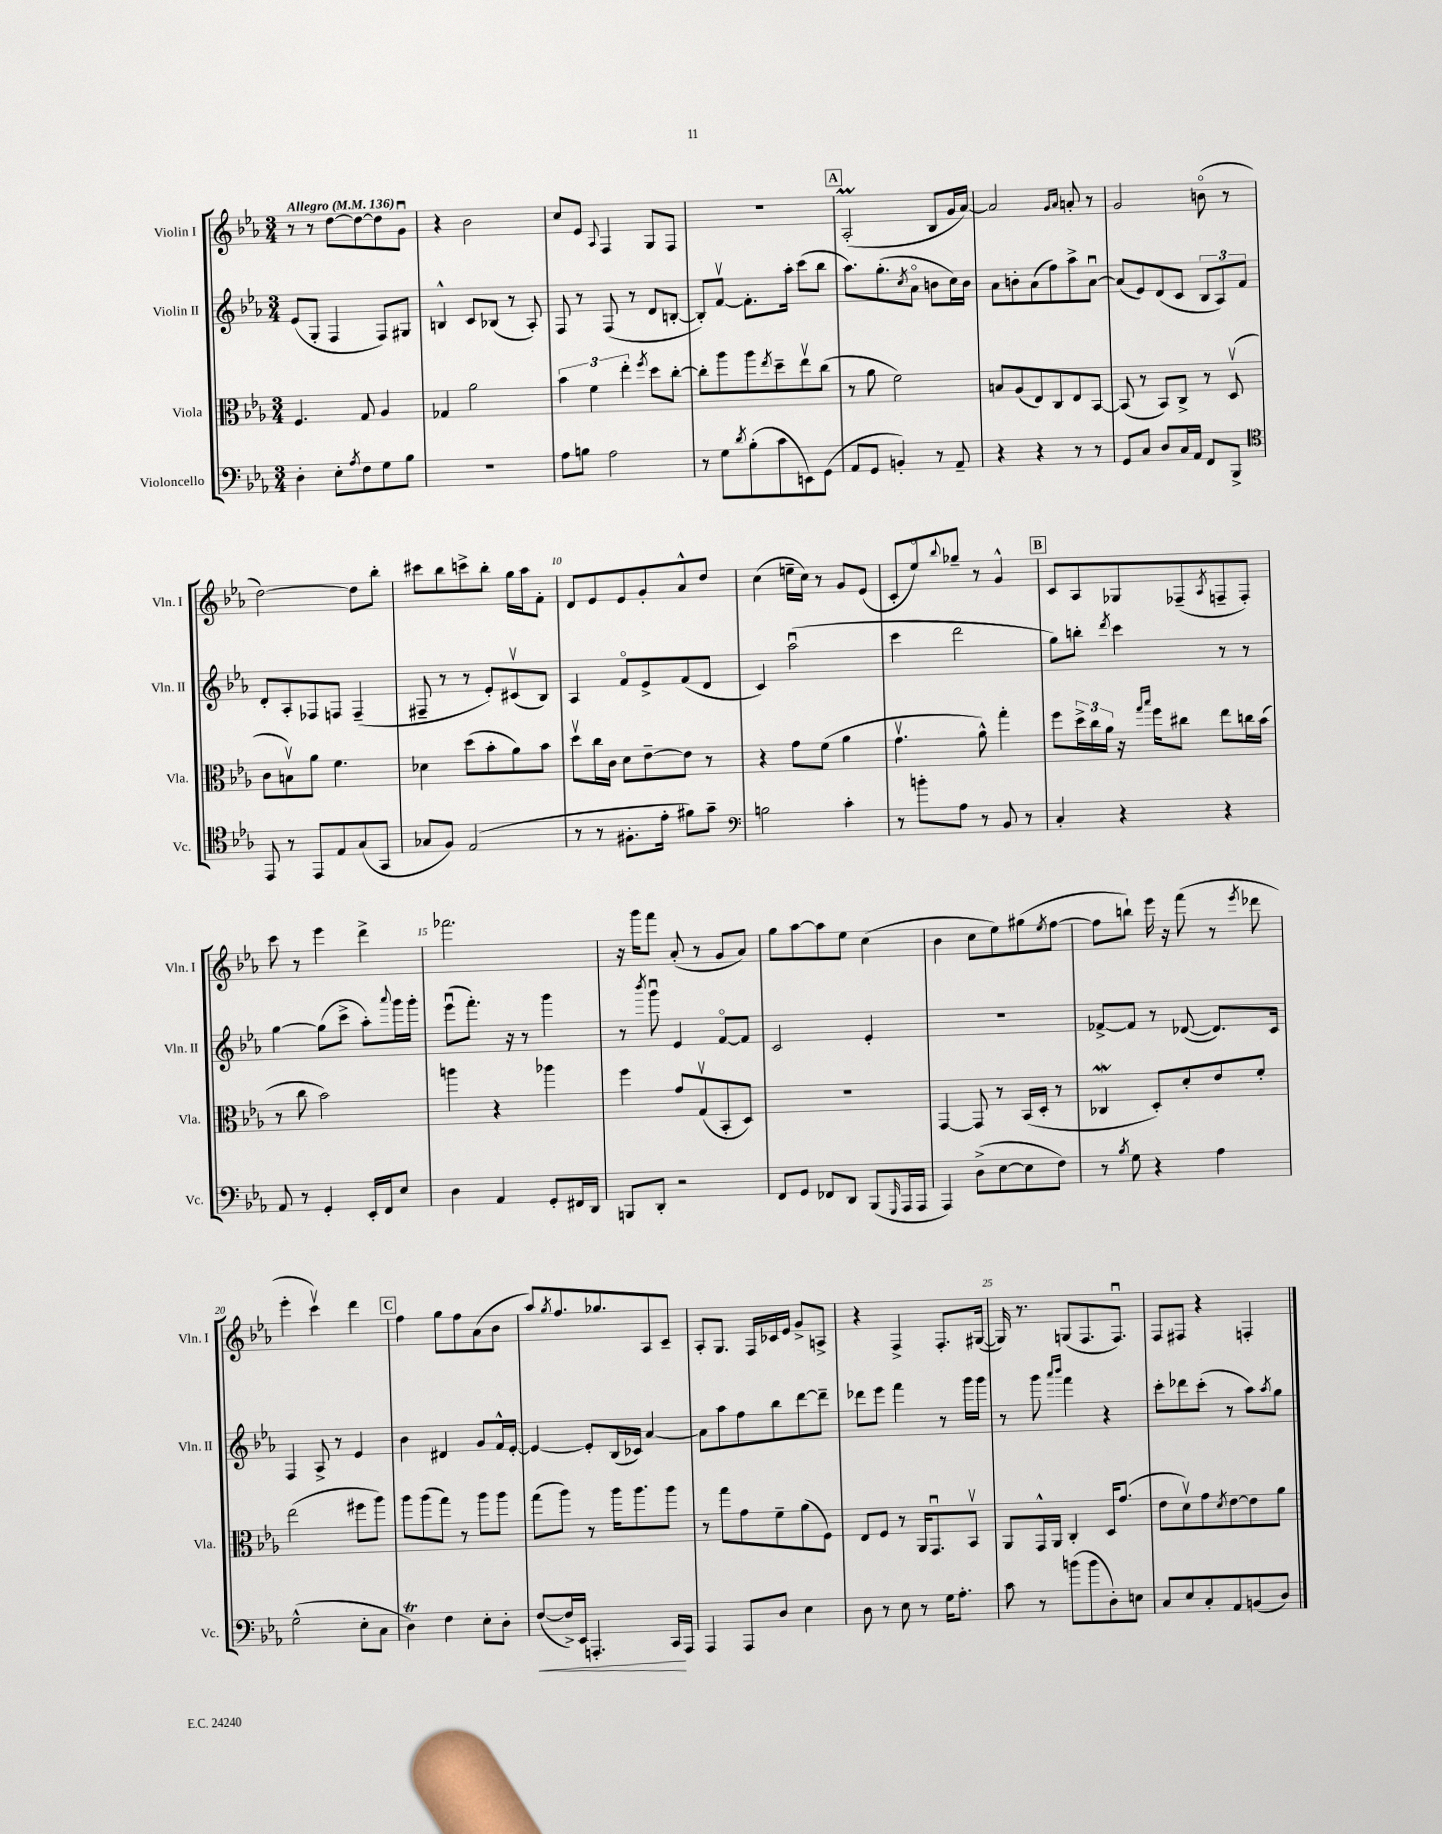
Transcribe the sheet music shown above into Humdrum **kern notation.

**kern	**dynam	**kern	**kern	**kern
*part4	*part4	*part3	*part2	*part1
*staff4	*staff4	*staff3	*staff2	*staff1
*I"Violoncello	*	*I"Viola	*I"Violin II	*I"Violin I
*I'Vc.	*	*I'Vla.	*I'Vln. II	*I'Vln. I
*clefF4	*	*clefC3	*clefG2	*clefG2
*k[b-e-a-]	*	*k[b-e-a-]	*k[b-e-a-]	*k[b-e-a-]
*M3/4	*	*M3/4	*M3/4	*M3/4
*MM136	*	*MM136	*MM136	*MM136
=1	=1	=1	=1	=1
!	!	!	!	!LO:TX:a:B:t=Allegro
4D'\	.	4.F/	(8e-/L	8r
.	.	.	8G'/J	8r
8E-'\L	.	.	4F/	[8dd\L
8qA-/	.	.	.	.
8F\	.	8G/	.	8dd\_
8G\	.	4A-/	8F/L)	8dd\]
8B-\J	.	.	8G#X/J	8gu\J
=2	=2	=2	=2	=2
2.r	.	4G-X/	4Bn^^/	4r
.	.	2a-\	8c/L	2b-\
.	.	.	(8B-X/J	.
.	.	.	8r	.
.	.	.	8A-'/)	.
=3	=3	=3	=3	=3
8A-\L	.	6b-\	8F/	8cc/L
8Bn\J	.	.	8r	8e-/J
.	.	6f\	.	.
.	.	.	.	8qqA-/
2A-\	.	.	(8F/	4F/
.	.	6ee-'\	.	.
.	.	.	8r	.
.	.	8qff/	.	.
.	.	8dd\L	8d/L	8G/L
.	.	[8cc'\J	[8Bn'/J	8F/J
=4	=4	=4	=4	=4
8r	.	8cc'\L]	8B'/L])	2.r
8G\L	.	8aa-\	[8fv/J	.
8qd/	.	.	.	.
(8B-'\	.	8aa-\	8.f'\L]	.
.	.	8qee-/	.	.
8c\	.	8dd~\	.	.
.	.	.	16aa-'\Jk	.
8EEn\)	.	8ee-v\	(8ccc\L	.
(8GG\J	.	(8cc\J	8bb-\J	.
!!LO:REH:place=s1:t=A
=5	=5	=5	=5	=5
8AA-/L	.	8r	8.aa-\L)	(2A-M'/
8GG/J	.	8a-\	.	.
.	.	.	(8.gg'\	.
4BBn'/)	.	2f\)	.	.
.	.	.	8qcc/	.
.	.	.	8a-\J	.
8r	.	.	8bn\L	8B-/L
8AA-~/	.	.	16cc\L)	16g/L
.	.	.	16b\JJ	[16a-/JJ)
=6	=6	=6	=6	=6
4r	.	8Bn/L	8a-\L	2a-/]
.	.	(8A-/	8bn'\	.
4r	.	8E-/)	(8a-\	.
.	.	8C/	8ff\)	.
.	.	.	.	16qqg/LL
.	.	.	.	16qqa-/JJ
8r	.	8E-/	8aa-^\	8an'/
8r	.	[8BB-/J	[8a-u\J	8r
=7	=7	=7	=7	=7
8GG/L	.	(8BB-/]	(8a-/L]	2g/
8C/J	.	8r	8e-/)	.
8D/L	.	8BB-/L)	(8d/	.
16C/L	.	8C^/J	8c/J	.
16AA-/JJ	.	.	.	.
8FF/L	.	8r	12B-/L	(8bn\
.	.	.	12A-/)	.
8BBB-^/J	.	(8Dv/	.	8r
.	.	.	12f/J	.
!!LO:LB:g=z
=8	=8	=8	=8	=8
*clefC4	*	*	*	*
8EE-/	.	8c\L	8d'/L	[2dd\)
8r	.	8Bnv\)	8A-'/	.
8EE-/L	.	8a-\J	8F-X/	.
8E-/	.	4.f\	8Fn/J	.
(8G/	.	.	(4F~/	8dd\L]
8GG/J	.	.	.	8bb-'\J
=9	=9	=9	=9	=9
8G-X/L	.	4d-X\	8F#X~/	8ccc#X\L
8F/J)	.	.	8r	8bb-\
(2E-/	.	(8dd\L	8r	8cccn^\
.	.	8b-'\	8e-'/L)	8bb-'\J
.	.	8a-\)	(8c#Xv/	16gg\LL
.	.	.	.	16aa-\J
.	.	8b-\J	8B-/J)	8f'\J
=10	=10	=10	=10	=10
8r	.	8ddv\L	4A-/	8d/L
8r	.	16cc\L	.	8e-/
.	.	16c\JJ	.	.
8.F#X'\L	.	8d\L	8f/L	8e-/
.	.	[8e-~\	8e-^/	8g'/
16e-'\Jk	.	.	.	.
8f#X\L)	.	8e-\J]	(8f/	8a-^^/
8g~\J	.	8r	8d/J	8dd/J
=11	=11	=11	=11	=11
*clefF4	*	*	*	*
2Bn\	.	4r	4c/)	(4cc\
.	.	8g\L	(2aa-u\	16een~\LL
.	.	.	.	16cc\JJ)
.	.	(8f\J	.	8r
4c'\	.	4a-\	.	8g/L
.	.	.	.	(8e-/J
=12	=12	=12	=12	=12
8r	.	4.gv\	4ccc\	8c'/L
8bn'\L	.	.	.	8ee-/)
.	.	.	.	8qqbb-/
8A-\J	.	.	2ddd\	8gg-X~/J
8r	.	8a-^^\)	.	8r
8BB-/	.	4gg'\	.	4g^^/
8r	.	.	.	.
!!LO:REH:place=s1:t=B
=13	=13	=13	=13	=13
4C'/	.	8ff\L	8gg\L)	8c/L
.	.	24dd^\L	8bbn'\J	8A-/
.	.	24cc\	.	.
.	.	24a-\JJ	.	.
.	.	.	8qddd/	.
4r	.	16r	4ccc\	8G-X/
.	.	16qqgg/LL	.	.
.	.	16qqbb-/JJ	.	.
.	.	16ff\KL	.	.
.	.	8cc#X\J	.	(8F-X~/
.	.	.	.	8qA-/
4r	.	8ee-\L	8r	8Fn~/
.	.	16ccn\L	8r	8F'/J)
.	.	(16b-\JJ	.	.
!!LO:LB:g=z
=14	=14	=14	=14	=14
8AA-/	.	8r	[4gg\	8ccc\
8r	.	8cc\	.	8r
4GG'/	.	2b-\)	(8gg\L]	4eee-\
.	.	.	8ccc^\J	.
16EE-'/LL	.	.	8aa-'\L)	4ddd^\
16FF/J	.	.	.	.
.	.	.	8qqaaa-/	.
8E-/J	.	.	16ggg\L	.
.	.	.	16ggg'\JJ	.
=15	=15	=15	=15	=15
4D\	.	4aan\	(8eee-u\L	2.fff-X\
.	.	.	8.fff'\J)	.
4AA-/	.	4r	.	.
.	.	.	16r	.
.	.	.	8r	.
8GG'/L	.	4aa-X\	4ggg\	.
16FF#X/L	.	.	.	.
16DD/JJ	.	.	.	.
=16	=16	=16	=16	=16
8BBBn/L	.	4ff\	8r	16r
.	.	.	.	16ggg\KL
.	.	.	8qbbb-/	.
8DD'/J	.	.	8gggu\	8fff\J
2r	.	8g/L	4e-/	(8a-'/
.	.	(8Gv/	.	8r
.	.	8BB-'/	[8f/L	8g/L
.	.	8D/J)	8f/J]	8a-/J)
=17	=17	=17	=17	=17
8FF/L	.	2.r	2c/	8gg\L
8GG/J	.	.	.	[8aa-\
8FF-X/L	.	.	.	8aa-\]
8DD/J	.	.	.	8ee-\J
(8BBB-/L	.	.	4e-'/	(4cc\
16qqGGG/	.	.	.	.
16AAA-/L	.	.	.	.
16AAA-/JJ	.	.	.	.
=18	=18	=18	=18	=18
4AAA-/)	.	[4GG/	2.r	4b-\
(8D^\L	.	8GG/]	.	8cc\L
[8E-\	.	8r	.	8ee-\)
8E-\]	.	(16BB-/LL	.	(8gg#X\
.	.	16D'/JJ	.	.
.	.	.	.	8qee-/
8F\J)	.	8r	.	[8ff\J
=19	=19	=19	=19	=19
8r	.	4C-Xw/	[8f-X^/L	8ff\L]
8qB-/	.	.	.	.
8G\	.	.	8f-/J]	8bbn`\J)
4r	.	8D'/L)	8r	16eee-\
.	.	.	.	16r
.	.	8d'/	([8d-X/	(8fff\
4A-\	.	8e-/	8.d-/L])	8r
.	.	.	.	8qeee-/
.	.	8f'/J	.	8ddd-X\
.	.	.	16c/Jk	.
!!LO:LB:g=z
=20	=20	=20	=20	=20
(2G^^\	.	(2ee-\	4F/	4eee-'\
.	.	.	8A-^/	4cccv\)
.	.	.	8r	.
8E-'\L	.	8ff#X\L	4e-/	4ddd\
8C\J	.	8aa-\J)	.	.
!!LO:REH:place=s1:t=C
=21	=21	=21	=21	=21
4Dt\)	.	8aa-\L	4b-\	4ff\
.	.	(8aa-\	.	.
4F\	.	8gg\J)	4d#X/	8gg\L
.	.	8r	.	8ff\
8E-'\L	.	8aa-\L	8g/L	(8a-\
8D'\J	.	8aa-\J	16f^^/L	8b-\J
.	.	.	[16e-'/JJ	.
=22	=22	=22	=22	=22
!	!LO:HP:b	!	!	!
([8F/L	<	(8gg\L	4e-/_	8aa-/L)
.	.	.	.	8qgg/
16F^/L])	.	8aa-\J)	.	8.ff/
16EE-/JJ	.	.	.	.
4.AAAn'/	.	8r	8e-'/L]	.
.	.	.	.	8.gg-X/
.	.	16aa-\KL	(16B-/L	.
.	.	8.aa-\	16c-X/JJ)	.
.	.	.	[4a-/	8A-/
16CC/LL	.	8aa-\J	.	8c~/J
16AAA/JJ	[	.	.	.
=23	=23	=23	=23	=23
4AAA-/	.	8r	8a-\L]	8A-'/L
.	.	8gg\L	8aa-\	8.G/J
8AAA-/L	.	8g\	8ff\	.
.	.	.	.	16F/LL
8D/J	.	8f~\	8bb-\	16c-X/
.	.	.	.	16e-/JJ
4E-\	.	(8a-\	[8ddd\	8g^/L
.	.	8F\J)	8ddd~\J]	8An^/J
=24	=24	=24	=24	=24
8D\	.	8E-/L	8ddd-X\L	4r
8r	.	8F/J	8eee-\J	.
8E-\	.	8r	4fff\	4F^/
8r	.	16AA-/KL	.	.
.	.	8.GGu/	.	.
16G\KL	.	.	8r	8.F'/L
8.A-'\J	.	.	.	.
.	.	8BB-v/J	16ggg\LL	.
.	.	.	16ggg\JJ	([16G#X/Jk
=25	=25	=25	=25	=25
8c\	.	8AA-/L	8r	16G#/])
.	.	.	.	8.r
8r	.	16GG^^/L	8ggg\	.
.	.	16AA-/JJ	.	.
.	.	.	16qqaaa-/LL	.
.	.	.	16qqbbb-/JJ	.
(8bn\L	.	4C'/	4fff\	(8Gn/L
8b\	.	.	.	8.F/
8D'\)	.	16D/KL	4r	.
.	.	(8.g/J	.	8.Fu/J)
8En\J	.	.	.	.
=26	=26	=26	=26	=26
8C/L	.	8e-\L	8ccc'\L	8F/L
8E-/	.	8dv\)	8ddd-X\	8F#X/J
8C'/	.	8g\	(8ccc'\J	4r
.	.	8qd/	.	.
8AA-/	.	[8e-\	8r	.
(8BBn/	.	8e-\]	8aa-\L)	4Fn'/
.	.	.	8qaa-/	.
8D/J)	.	8a-\J	8gg\J	.
==	==	==	==	==
*-	*-	*-	*-	*-
